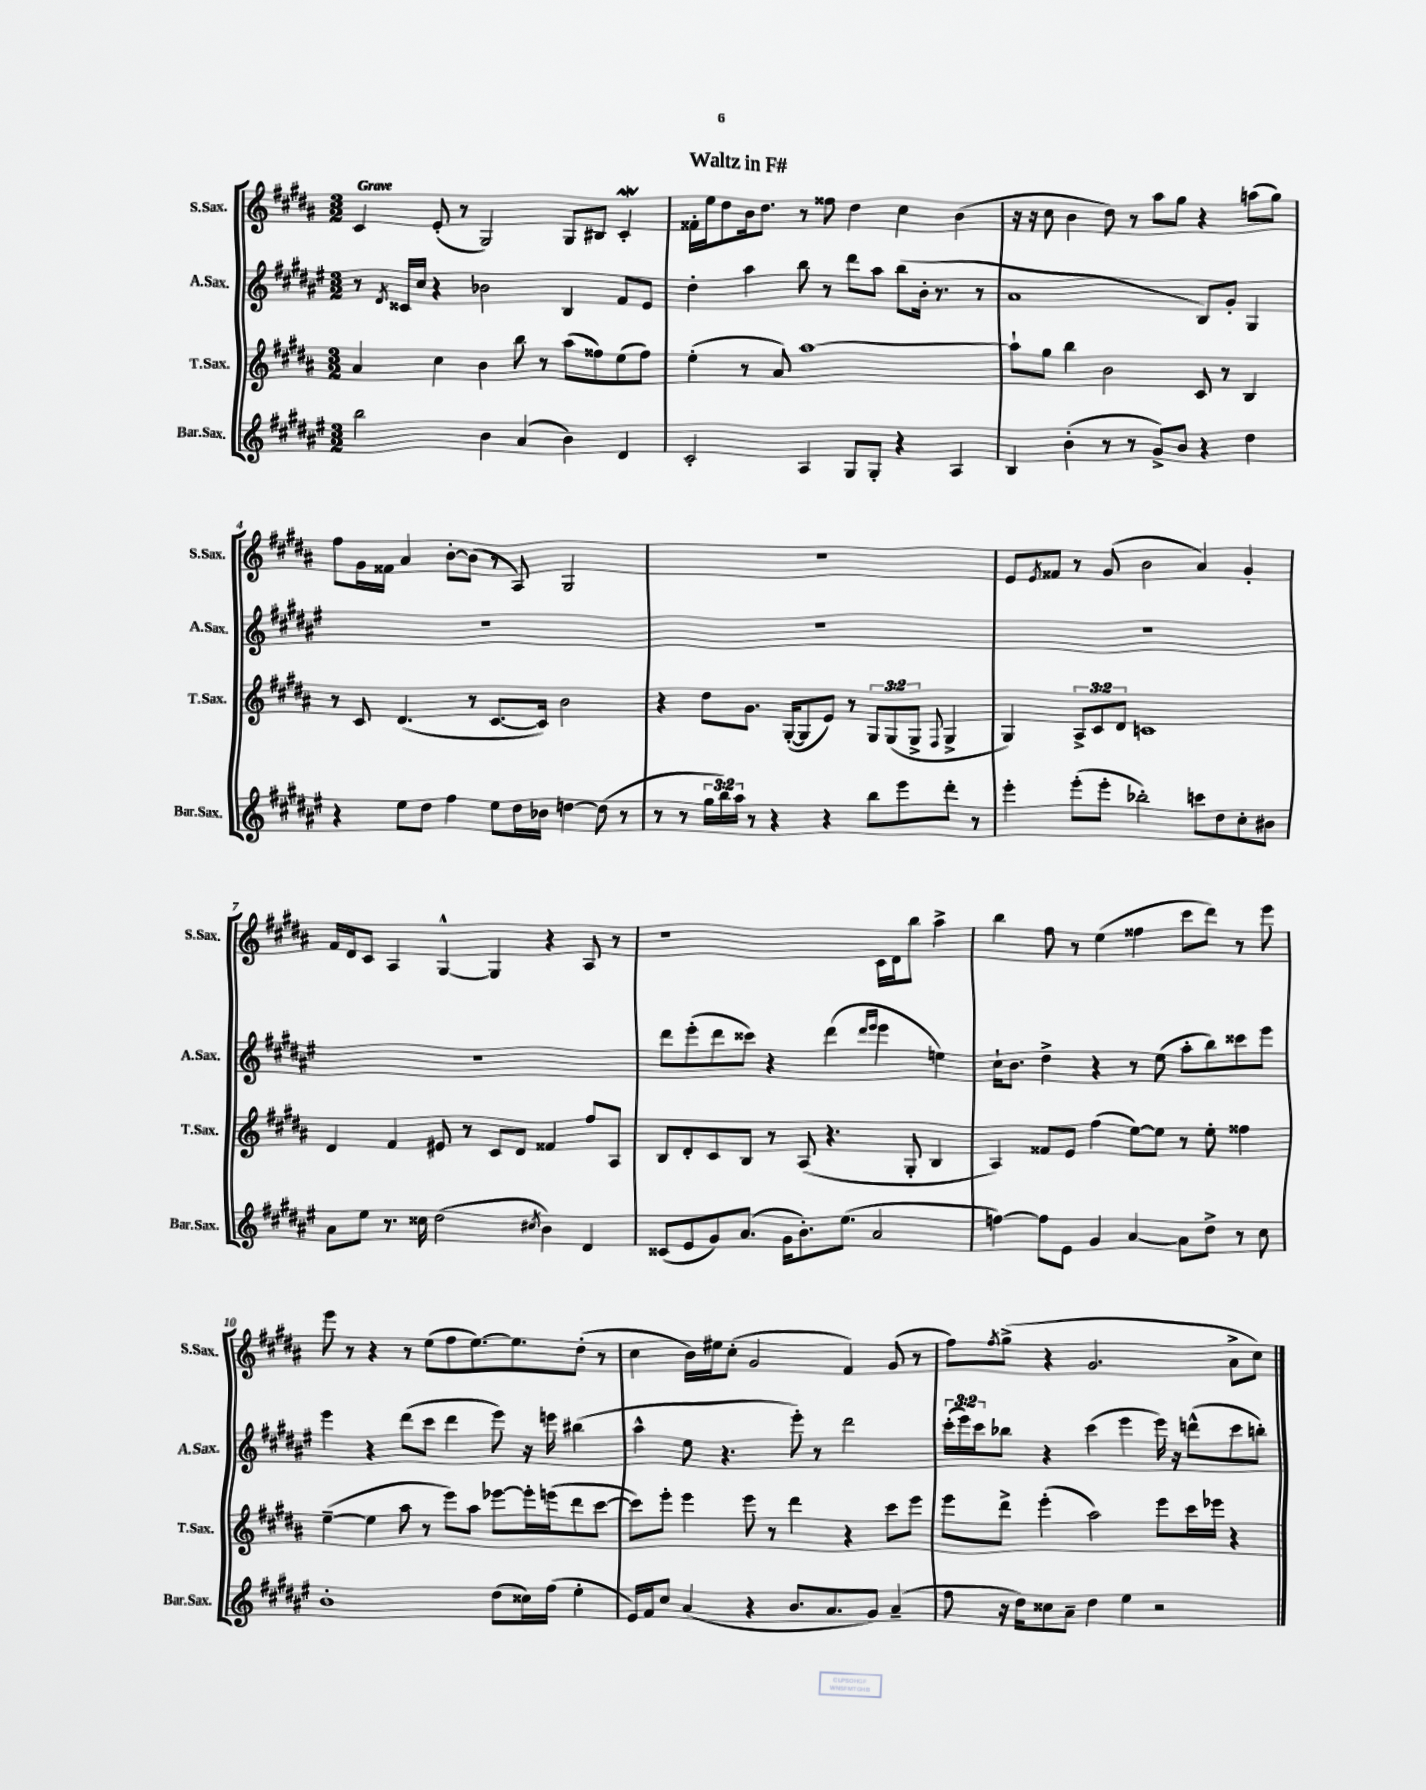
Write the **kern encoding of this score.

**kern	**kern	**kern	**kern
*part4	*part3	*part2	*part1
*staff4	*staff3	*staff2	*staff1
*I"Bar.Sax.	*I"T.Sax.	*I"A.Sax.	*I"S.Sax.
*I'Bar.Sax.	*I'T.Sax.	*I'A.Sax.	*I'S.Sax.
*clefG2	*clefG2	*clefG2	*clefG2
*k[f#c#g#d#a#e#]	*k[f#c#g#d#a#]	*k[f#c#g#d#a#e#]	*k[f#c#g#d#a#]
*M3/2	*M3/2	*M3/2	*M3/2
=1	=1	=1	=1
!	!	!	!LO:TX:a:B:t=Grave
2bb\	4a#/	8r	4c#/
.	.	8qd#/	.
.	.	16c##X/LL	.
.	.	16cc#/JJ	.
.	4cc#\	4r	(8e'/
.	.	.	8r
4b\	4b\	2b-X\	2G#/)
(4a#/	8bb\	.	.
.	8r	.	.
4b\)	(8aa#\L	4B/	8G#/L
.	8ff##X\)	.	8B#X/J
4d#/	(8ee\	8f#/L	4c#W'/
.	8ff##\J)	8e#/J	.
=2	=2	=2	=2
2c#'/	(4ee'\	4dd#'\	16f##X'\LL
.	.	.	16ee\J
.	.	.	8dd#\
.	8r	4aa#\	16b\k
.	.	.	8.dd#\J
.	8a#/)	.	.
4A#/	[1aa#	8bb\	8r
.	.	8r	8ff##X\
8G#/L	.	8ddd#\L	4dd#\
8G#'/J	.	8aa#\J	.
4r	.	(8bb\L	4cc#\
.	.	16b'\Jk	.
.	.	8.r	.
4A#/	.	.	(4b\
.	.	8r	.
=3	=3	=3	=3
4B/	8aa#`\L]	1a#	16r
.	.	.	16r
.	8gg#\J	.	8cc#\
(4b'\	4bb\	.	4b\
8r	2b\	.	8dd#\)
8r	.	.	8r
8g#^/L)	.	.	8aa#\L
8b/J	.	.	8gg#\J
4r	8c#/	8B/L)	4r
.	8r	8g#'/J	.
4dd#\	4B/	4G#/	(8aan\L
.	.	.	8gg#\J)
!!LO:LB:g=z
=4	=4	=4	=4
4r	8r	1.r	8ff#\L
.	8c#/	.	16g#\L
.	.	.	16f##X\JJ
8ee#\L	(4.d#/	.	4a#/
8dd#\J	.	.	.
4ff#\	.	.	[8b'\L
.	8r	.	(8b\J]
8ee#\L	[8.c#/L	.	8r
16dd#\L	.	.	8A#/)
16b-X\JJ	16c#/Jk])	.	.
[4ddn\	2b\	.	2G#/
(8dd\]	.	.	.
8r	.	.	.
=5	=5	=5	=5
8r	4r	1.r	1.r
8r	.	.	.
24gg#\LL	8dd#\L	.	.
24bb\)	.	.	.
24aa#\JJ	.	.	.
8r	8.g#\J	.	.
4r	.	.	.
.	([16G#'/KL	.	.
.	8G#/]	.	.
4r	8e/J)	.	.
.	8r	.	.
8bb\L	12G#/L	.	.
.	(12G#/	.	.
8eee#\	.	.	.
.	12G#^/J	.	.
.	8qqF#/	.	.
8ddd#'\J	4G#^/	.	.
8r	.	.	.
=6	=6	=6	=6
4eee#'\	4G#/)	1.r	8e/L
.	.	.	8qe/
.	.	.	8f##X/J
(8eee#'\L	12A#^/L	.	8r
.	12c#/	.	.
8eee#'\J	.	.	(8g#/
.	12d#/J	.	.
2bb-X'\)	1cn	.	2b\
8cccn\L	.	.	4a#/)
8dd#\	.	.	.
8cc#'\	.	.	4g#'/
8b#X\J	.	.	.
!!LO:LB:g=z
=7	=7	=7	=7
8a#\L	4d#/	1.r	16f#/LL
.	.	.	16d#/J
8ee#\J	.	.	8c#/J
8.r	4f#/	.	4A#/
16cc##X\	.	.	.
(2dd#\	8e#X/	.	[4G#^^/
.	8r	.	.
.	8c#/L	.	4G#/]
.	8d#/J	.	.
8qcc#X/	.	.	.
4b\)	4f##X/	.	4r
4d#/	8ff#/L	.	8A#/
.	8A#/J	.	8r
=8	=8	=8	=8
(8c##X/L	8B/L	8ddd#\L	1r
8e#/	8d#'/	(8eee#'\	.
8g#/)	8c#/	8ddd#\	.
(8.a#/J	8B/J	8ccc##X\J)	.
.	8r	4r	.
16g#\KL	.	.	.
8.b'\)	(8A#/	.	.
.	4.r	(4ddd#\	.
(8.ee#\J	.	.	.
.	.	16qqddd#/LL	.
.	.	16qqeee#/JJ	.
2a#/	.	4eee#\	16c#\LL
.	.	.	16d#\J
.	8G#'/	.	8bb\J
.	4B/	4een\)	4aa#^\
=9	=9	=9	=9
[4ffn\)	4A#/)	16cc#`\KL	4bb\
.	.	8.b\J	.
8ff\L]	8f##X/L	4dd#^\	8ff#\
8e#\J	8e/J	.	8r
4g#/	(4ff#\	4r	(4ee\
[4a#/	[8ee\L)	8r	4ff##X\
.	8ee\J]	(8ee#\	.
8a#\L]	8r	8aa#'\L	8ccc#\L
8dd#^\J	8ee'\	8bb\)	8ddd#\J)
8r	4ff##X\	8ccc##X\	8r
8cc#\	.	8eee#\J	8eee\
!!LO:LB:g=z
=10	=10	=10	=10
1b'	([4ee~\	4eee#\	8eee\
.	.	.	8r
.	4ee\]	4r	4r
.	8aa#\	(8ddd#\L	8r
.	8r	8ccc#\J	(8ee\L
.	8eee\L)	4ddd#\	8ff#\
.	8aa#\J	.	[8.ee\)
(8dd#\L	[8eee-X\L	8eee#\)	.
.	.	.	8.ee\]
16cc##X\L)	16eee-'\L]	16r	.
(16ff#\JJ	(16eeen\J	16eeen\	.
4ee#'\	8ddd#\	(4bb#X\	(8dd#'\J
.	[8ccc#\J	.	8r
=11	=11	=11	=11
16e#/LL)	8ccc#\L])	4aa#^^\	4cc#\
16f#/J	.	.	.
8cc#/J	8eee'\J	.	.
(4a#/	4eee\	8ee#\	16b\LL)
.	.	.	16ee#X\J
.	.	4.r	(8cc#'\J
4r	8eee\	.	2g#/
.	8r	.	.
8.b/L	4ddd#\	8eee#'\)	.
.	.	8r	.
8.a#/	.	.	.
.	4r	2ddd#\	4f#/)
8g#/J)	.	.	.
(4a#~/	8ccc#\L	.	(8g#/
.	8eee\J	.	8r
=12	=12	=12	=12
8ff#\	8eee\L	(24ccc#'\LL	8ff#\L)
.	.	24eee#\)	.
.	.	24ccc#\J	.
.	.	.	8qff#/
16r	8ddd#^\J	8bb-X\J	(8gg#^\J
16dd#\KL)	.	.	.
8cc##X\	(4eee'\	4r	4r
8a#~\J	.	.	.
4dd#\	2aa#\)	(4ccc#\	2.g#/
4ee#\	.	4eee#\	.
2r	8eee\L	16eee#\)	.
.	.	16r	.
.	16ccc#\L	(8dddn^^\L	.
.	16eee-X\JJ	.	.
.	4r	8ccc#\	8a#^\L
.	.	8bbn'\J)	8cc#\J)
==	==	==	==
*-	*-	*-	*-
